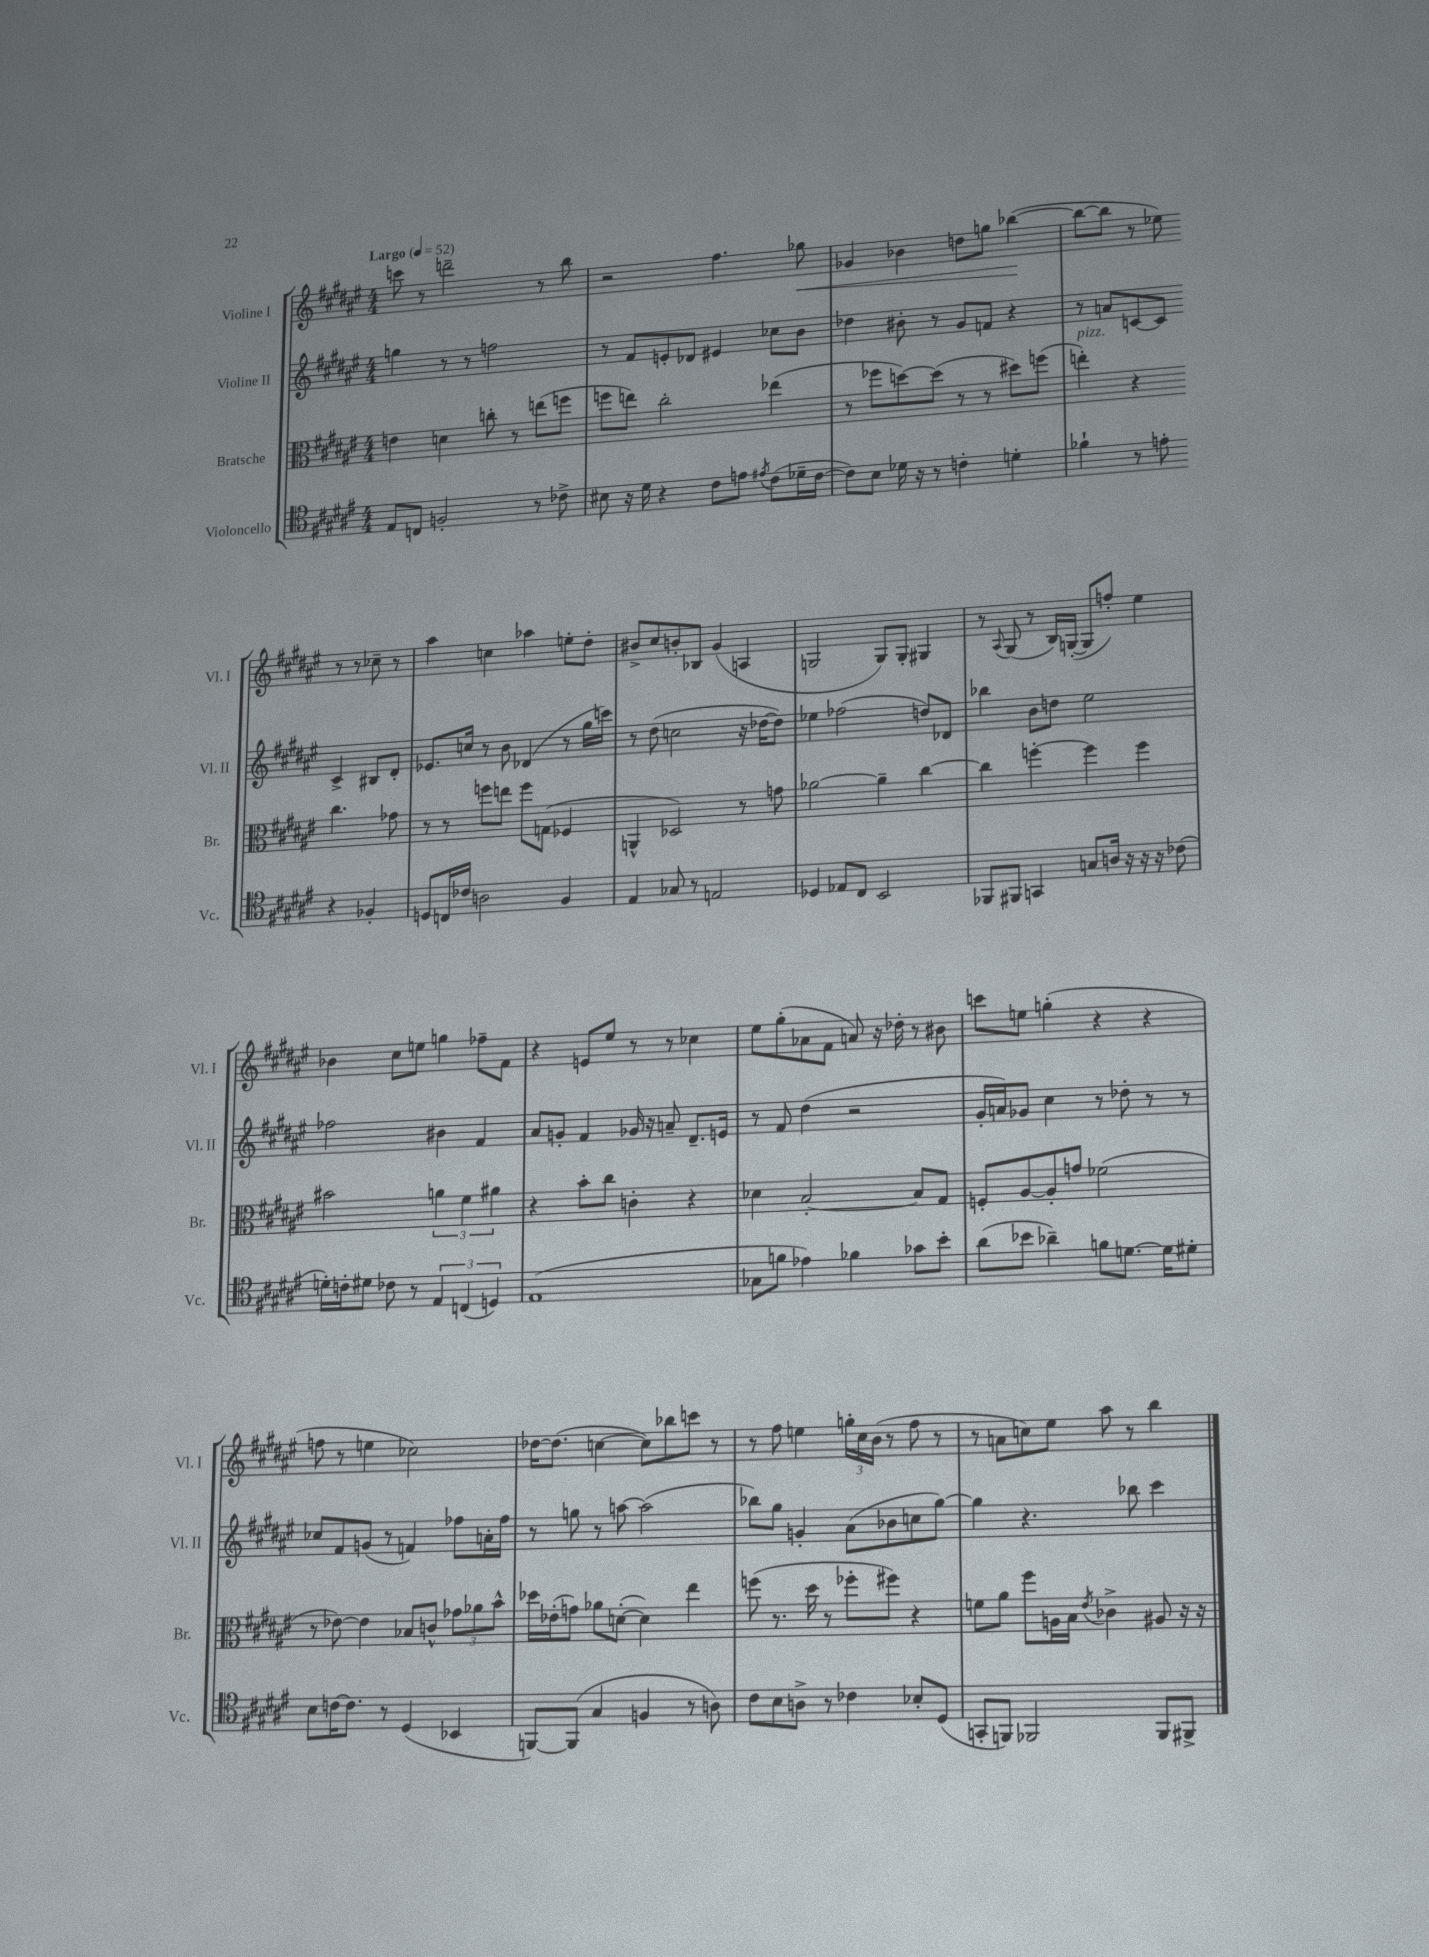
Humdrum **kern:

**kern	**kern	**kern	**kern	**dynam
*part4	*part3	*part2	*part1	*part1
*staff4	*staff3	*staff2	*staff1	*staff1
*I"Violoncello	*I"Bratsche	*I"Violine II	*I"Violine I	*
*I'Vc.	*I'Br.	*I'Vl. II	*I'Vl. I	*
*clefC4	*clefC3	*clefG2	*clefG2	*
*k[f#c#g#d#a#e#]	*k[f#c#g#d#a#e#]	*k[f#c#g#d#a#e#]	*k[f#c#g#d#a#e#]	*
*M4/4	*M4/4	*M4/4	*M4/4	*
*MM52	*MM52	*MM52	*MM52	*
=1	=1	=1	=1	=1
!	!	!	!LO:TX:a:B:t=Largo	!
8E#/L	4en\	4ggn\	8cccn\	.
8Cn/J	.	.	8r	.
2Fn'/	4dn\	8r	2dddn~\	.
.	.	8r	.	.
.	8ccn'\	2ffn\	.	.
.	8r	.	.	.
8r	(8een\L	.	8r	.
8c-X^\	8ffn\J	.	8bb\	.
=2	=2	=2	=2	=2
8B#X\	8ffn\L	8r	2r	.
16r	8een\J)	8f#/L	.	.
16d#\	.	.	.	.
4r	2cc#'\	8en'/	.	.
.	.	8d-X/J	.	.
8c#\L	.	4e#X/	4.ff#\	.
8en\J	.	.	.	.
8qe#X/	.	.	.	.
(8c#\L	(4ee-X\	8cc-X\L	.	.
!	!	!	!	!LO:HP:b
16d-X~\L	.	8b\J	8gg-X\	<
[16c#\JJ	.	.	.	.
=3	=3	=3	=3	=3
8c#\L])	8r	4dd-X\	4g-X/	.
8B\J	8ff-X\L	.	.	.
16d-X\	[8ddn\)	8b#X'\	4b-X\	.
16r	.	.	.	.
8r	(8dd\J]	8r	.	.
4cn'\	8r	8g#/L	8ddn\L	.
.	8r	8fn/J	8ggn\J	.
4dn'\	8dd#X\L)	4r	([4bb-X\	.
.	(8ffn\J	.	.	.
.	.	.	.	[
=4	=4	=4	=4	=4
!	!LO:TX:a:i:t=pizz.	!	!	!
4f-X`\	4een'\)	8r	8bb-\L_	.
.	.	8an/L	8bb-\J]	.
8r	4r	[8cn/	8r	.
8en'\	.	8c/J]	8ee-X\)	.
4r	4.cc#\	4c^/	8r	.
.	.	.	8r	.
4F-X'/	.	8B#X/L	8cc-X~\	.
.	8g-X\	8d#'/J	8r	.
!!LO:LB:g=z
=5	=5	=5	=5	=5
8Dn/L	8r	8.e-X/L	4aa#\	.
16Cn/L	8r	.	.	.
16c-X/JJ	.	16ccn/Jk	.	.
2An\	8ffn\L	8r	4ccn\	.
.	8een\J	8b\	.	.
.	8ff\L	(4d-X/	4aa-X\	.
.	(8Gn\J	.	.	.
4F#/	4F-X/	8r	8een'\L	.
.	.	16gg#\LL	8dd#'\J	.
.	.	16cccn\JJ)	.	.
=6	=6	=6	=6	=6
4E#/	4AAn^^/	8r	8b#X^/L	.
.	.	(8dd#\	8cc#/	.
8G-X/	2D-X/)	2ccn\	8bn'/	.
8r	.	.	8B-X/J	.
2En/	.	.	(4g#/	.
.	8r	16r	4An/	.
.	.	[16dd-X\KL	.	.
.	8gn\	8dd-\J])	.	.
=7	=7	=7	=7	=7
4D-X/	[2a-X\	4ee-X\	2Gn/	.
8E-X/L	.	(2ff-X\	.	.
8C#/J	.	.	.	.
2BB/	4a-~\]	.	8G/L)	.
.	.	.	8G'/J	.
.	[4cc#\	8ddn/L)	4G#X/	.
.	.	8d-X/J	.	.
=8	=8	=8	=8	=8
8FF-X/L	4cc#\]	4bb-X\	8r	.
.	.	.	8qqA#/	.
8FF#X/J	.	.	(8G#/	.
4GGn/	[4ffn'\	8b\L	8r	.
.	.	8ddn\J	16B/LL)	.
.	.	.	([16Gn'/JJ	.
8Gn/L	4ff\]	2ee#\	8G/L]	.
16An/Jk	.	.	8ffn'/J)	.
16r	.	.	.	.
16r	4ff\	.	4ee#\	.
16r	.	.	.	.
(8c-X\	.	.	.	.
!!LO:LB:g=z
=9	=9	=9	=9	=9
16dn'\LL)	2b#X\	2ff-X\	4b-X\	.
16cn'\J	.	.	.	.
8d#X\J	.	.	.	.
8c-X\	.	.	8cc#\L	.
8r	.	.	8een\J	.
6E#/	6an\	4b#X\	4ggn\	.
(6Cn/	6f#\	.	.	.
.	.	4f#/	8ff-X~\L	.
6Dn/)	6a#X\	.	.	.
.	.	.	8f#\J	.
=10	=10	=10	=10	=10
(1E#	4r	8a#/L	4r	.
.	.	8gn'/J	.	.
.	8b'\L	4f#/	8en/L	.
.	8cc#\J	.	8ee#/J	.
.	4cn'\	16g-X/	8r	.
.	.	16r	.	.
.	.	8an~/	8r	.
.	4r	8.d#~/L	4cc-X\	.
.	.	16en/Jk	.	.
=11	=11	=11	=11	=11
8G-X\L	4d-X\	8r	8ee#\L	.
8fn\J	.	8f#/	(8gg#'\	.
4e-X\)	[2B'/	(4dd#\	8a-X\	.
.	.	.	8f#\J	.
4f-X\	.	2r	8an/)	.
.	.	.	16r	.
.	.	.	16dd-X'\	.
8g-X\L	8B/L]	.	8r	.
8b'\J	8G#/J	.	8b#X\	.
=12	=12	=12	=12	=12
(8a#\L	8Fn'/L	16g#'/LL	8cccn\L	.
.	.	16an/J)	.	.
8b-X\J	[8A#/	8g-X/J	8een\J	.
4a-X~\)	8A#'/]	4cc#\	(4ggn'\	.
.	8gn/J	.	.	.
8fn\L	(2f-X\	8r	4r	.
[8.dn\J	.	8dd-X'\	.	.
.	.	8r	4r	.
16d\KL]	.	.	.	.
8d#X'\J	.	8r	.	.
!!LO:LB:g=z
=13	=13	=13	=13	=13
8B\L	8r	8cc-X/L	8ffn\	.
[16cn\K	[8e-X\)	8f#/	8r	.
8.c\J]	.	.	.	.
.	4e-\]	(8gn/J	4een\	.
8r	.	8r	.	.
(4D#/	8B-X/L	4fn/)	2cc-X\)	.
.	8cn^^/J	.	.	.
4BB-X/	12g-X\L	8ff-X\L	.	.
.	12a-X\	.	.	.
.	.	16an'\L	.	.
.	12b^^\J	.	.	.
.	.	16ff-\JJ	.	.
=14	=14	=14	=14	=14
[8FFn/L)	16dd-X\LL	8r	[16dd-X\KL	.
.	(16e-X'\J	.	(8.dd-\J]	.
(8FF/J]	8gn\J)	8ggn\	.	.
4G#/	8a-X\L	8r	[4ccn\	.
.	([8dn'\J	[8aan\	.	.
4Fn/	4d\])	(2aa\]	8cc\L])	.
.	.	.	8bb-X\	.
8r	4ee#\	.	8cccn\J	.
8An\)	.	.	8r	.
=15	=15	=15	=15	=15
8c#\L	(8ffn\	8bb-X\L)	8r	.
8B\	8.r	8gg#\J	8ff#\	.
8An^\J	.	4gn'/	4een\	.
.	16dd#\	.	.	.
8r	8r	.	.	.
4c-X\	8ff-X'\L	(8a#\L	24ggn'\LL	.
.	.	.	24cc#\	.
.	.	.	(24b\JJ	.
.	8ff#X\J)	8b-X\	8r	.
8B-X'/L	4r	8ccn\	8ff#\	.
(8D#/J	.	[8gg#\J)	8r	.
=16	=16	=16	=16	=16
8GGn'/L	8fn\L	4gg#\]	8r	.
8FFn/J)	8a#\J	.	8an\L	.
2FF-X/	8ff#\L	4.r	8ccn\)	.
.	16An\L	.	8ee#\J	.
.	16B\JJ	.	.	.
.	8qe#/	.	.	.
.	4c-X^\	.	8aa#\	.
.	.	8bb-X\	8r	.
8FF-/L	8A#X/	4ccc#\	4bb\	.
8FF#X^/J	16r	.	.	.
.	16r	.	.	.
==	==	==	==	==
*-	*-	*-	*-	*-
